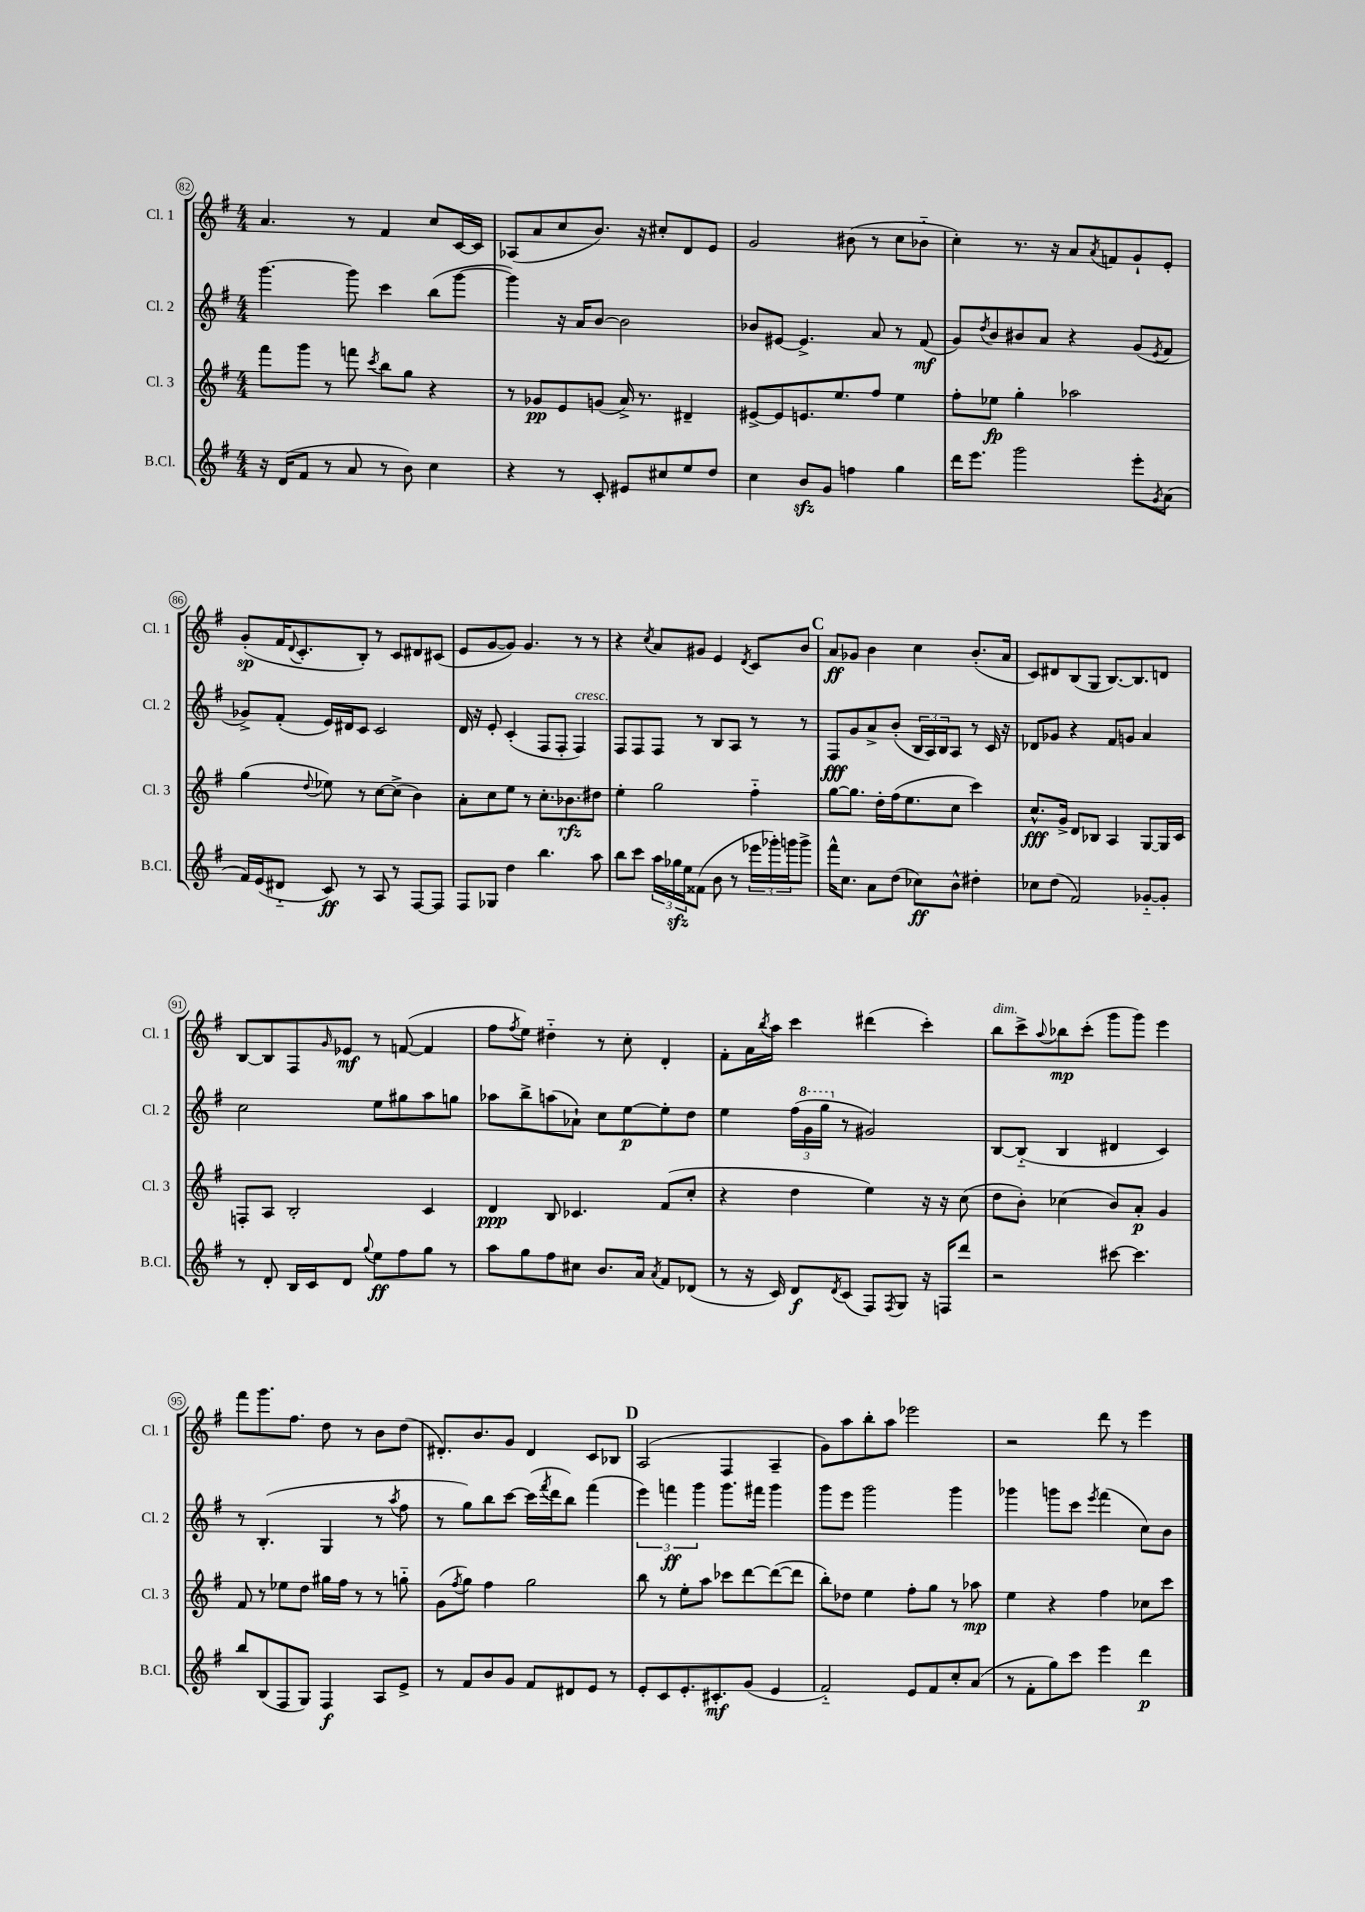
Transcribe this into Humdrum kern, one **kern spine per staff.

**kern	**kern	**kern	**kern
*staff4	*staff3	*staff2	*staff1
*clefG2	*clefG2	*clefG2	*clefG2
*k[f#]	*k[f#]	*k[f#]	*k[f#]
*M4/4	*M4/4	*M4/4	*M4/4
16r	8fff#	[4.ggg	4.a
(16d	.	.	.
8f#	8ggg	.	.
8r	8r	.	.
8a	8fff	8ggg]	8r
.	8qccc	.	.
8r	8bb	4ccc	4f#
8b)	8gg	.	.
4cc	4r	(8bb	8cc
.	.	[8ggg	[16c
.	.	.	16c]
=	=	=	=
4r	8r	4ggg])	(8A-
.	8g-	.	8a
8r	8e	16r	8cc
.	.	16a	.
8c'	(8g	[8b	8.b)
8e#	16a^)	2b]	.
.	8.r	.	16r
8cc#	.	.	8cc#'
8ee	4d#~	.	8d
8dd	.	.	8e
=	=	=	=
4cc	[8e#^	8b-	2g
.	8e#]	[8e#	.
8b	8.e	4.e#^]	.
8g	.	.	.
.	8.ee	.	.
4ff	.	.	(8b#
.	8ff#	8a	8r
4gg	4ee	8r	8cc
.	.	(8f#	8b-'~
=	=	=	=
16ddd	8ff#'	8g)	4cc')
8.eee	.	.	.
.	.	8qdd	.
.	8ee-	8b	.
2ggg	4gg'	8b#	8.r
.	.	8a	.
.	.	.	16r
.	2aa-	4r	8a
.	.	.	8qa
.	.	.	8f
8eee'	.	(8g	8g`
8qg	.	8qe	.
(8a	.	8f#	8e'
=	=	=	=
16f#)	(4gg	8g-^)	(8g'
(16e	.	.	.
8d#'~	.	(8f#'	16f#
.	.	.	8qqd
.	.	.	8.c'
.	8qqdd	.	.
8c)	8ee-)	16e)	.
.	.	16d#	.
8r	8r	8c	8B')
8A	[8cc	2c	8r
8r	(8cc^]	.	8c
[8F#	4b)	.	8d#
8F#]	.	.	(8c#
=	=	=	=
8F#	8a'	16d	8e
.	.	16r	.
8G-	8cc	8e'	[8g
4dd	8ee	(4c'	8g])
.	8r	.	4.g
4.bb	8.cc'	8F#	.
.	.	8F#'	.
.	8.b-	.	.
.	.	4F#)	8r
8aa	8dd#	.	8r
=	=	=	=
8bb	4ee'	8F#	4r
8ccc	.	8F#	.
.	.	.	8qcc
24aa	2gg	8F#	8a
24gg-	.	.	.
24ee	.	.	.
(8f##	.	8r	8g#
8b	.	8B	4e
8r	.	8A	.
.	.	.	8qd
24eee-	4ff#'~	8r	8c
24ggg-')	.	.	.
24ggg	.	.	.
8ggg^	.	8r	8b
=	=	=	=
16fff#^^	[8gg	8F#	8a
8.cc	.	.	.
.	8.gg]	8g	8g-
8a	.	8a^	4b
.	16dd'	.	.
(8dd	(16ff#	(8b'	.
.	8.ee	.	.
8cc-)	.	24B	4cc
.	.	24A)	.
.	.	24B	.
8b^^	8cc	8A	.
4dd#'	4ccc)	8r	(8.b'
.	.	16c	.
.	.	16r	16a
=	=	=	=
8cc-	8.cc^^	8d-	8c)
(8dd	.	8g-	8d#
.	16g^	.	.
2f#)	8d	4r	(8B
.	8B-	.	8G
.	4A	8f#	[8.B)
.	.	8g	.
.	.	.	8.B]
[8g-'~	[8G	4a	.
8g-']	16G]	.	8d
.	16c	.	.
=	=	=	=
8r	8F'	2cc	[8B
8d'	8A	.	8B]
16B	2B'	.	8F#
16c	.	.	.
.	.	.	16qqg
8d	.	.	8e-
8qqgg	.	.	.
8ee	.	8ee	8r
8ff#	.	8gg#	([8f
8gg	4c	8aa	4f]
8r	.	8gg	.
=	=	=	=
8aa	4d	8aa-	8ff#
.	.	.	8qff#
8gg	.	8bb^	8ee)
8ff#	8B	(8aa	4dd#'~
8cc#	4.c-	8a-`)	.
8.b	.	8cc	8r
.	.	[8ee	8cc'
16a	.	.	.
8qa	.	.	.
8f#	(8f#	8ee']	4d'
(8d-	8cc'	8dd	.
=	=	=	=
8r	4r	4ee	8f#'
16r	.	.	16a
.	.	.	8qbb
16c)	.	.	16aa
8d	4dd	(24ff#	4ccc
.	.	24gg	.
.	.	24ggg	.
8qd	.	.	.
(8c	.	8r	.
8F#)	4ee)	2g#)	(4ddd#
8qF#	.	.	.
8G	.	.	.
16r	16r	.	4ccc')
16F	16r	.	.
8ddd	(8cc	.	.
=	=	=	=
2r	8dd	[8B	8bb
.	8b')	(8B'~]	8ccc^
.	.	.	8qqaa
.	(4cc-	4B	8bb-
.	.	.	(8ccc'
[8ccc#	8b)	4d#	8ggg
4.ccc#]	8a'	.	8ggg)
.	4g	4c)	4eee
=	=	=	=
8bb	8f#	8r	8fff#
(8B	8r	(4.B'	8.ggg
8F#	8ee-	.	.
.	.	.	8.ff#
8G)	8dd	.	.
4F#	16gg#	4G	8dd
.	16ff#	.	.
.	8r	.	8r
8A	8r	8r	8b
.	.	8qaa	.
8e^	8gg'~	8ff#	(8dd
=	=	=	=
8r	(8g	8r	8.d#')
.	8qff#	.	.
8f#	8gg)	8gg)	.
.	.	.	8.b
8b	4ff#	8bb	.
8g	.	[8ccc	8g
8f#	2gg	(16ccc]	4d#
.	.	8qfff#	.
.	.	16ddd	.
8d#	.	8bb)	.
8e	.	(4fff#	8c
8r	.	.	8B-
=	=	=	=
8e'	8bb	6eee)	(2A
8c	8r	.	.
.	.	6fff	.
8.e'	8ee'	.	.
.	.	6ggg	.
.	8aa	.	.
8.c#'	.	.	.
.	8ccc-	8.ggg	4F#
(8g	[8ddd	.	.
.	.	16fff#	.
4e	(8ddd_	4ggg	4A~
.	8ddd]	.	.
=	=	=	=
2f#'~)	8bb')	8ggg	8g)
.	8dd-	8eee	8aa
.	4ee	2ggg	8bb'
.	.	.	8aa
8e	8ff#'	.	2eee-
8f#	8gg	.	.
8cc'	8r	4ggg	.
(8a	8aa-	.	.
=	=	=	=
8r	4ee	4ggg-	2r
8f#'	.	.	.
8gg)	4r	8ggg	.
8ccc	.	8ccc	.
.	.	8qeee	.
4eee	4ff#	(4fff#	8ddd
.	.	.	8r
4ddd	8cc-	8cc)	4eee
.	8ccc	8b	.
==	==	==	==
*-	*-	*-	*-
